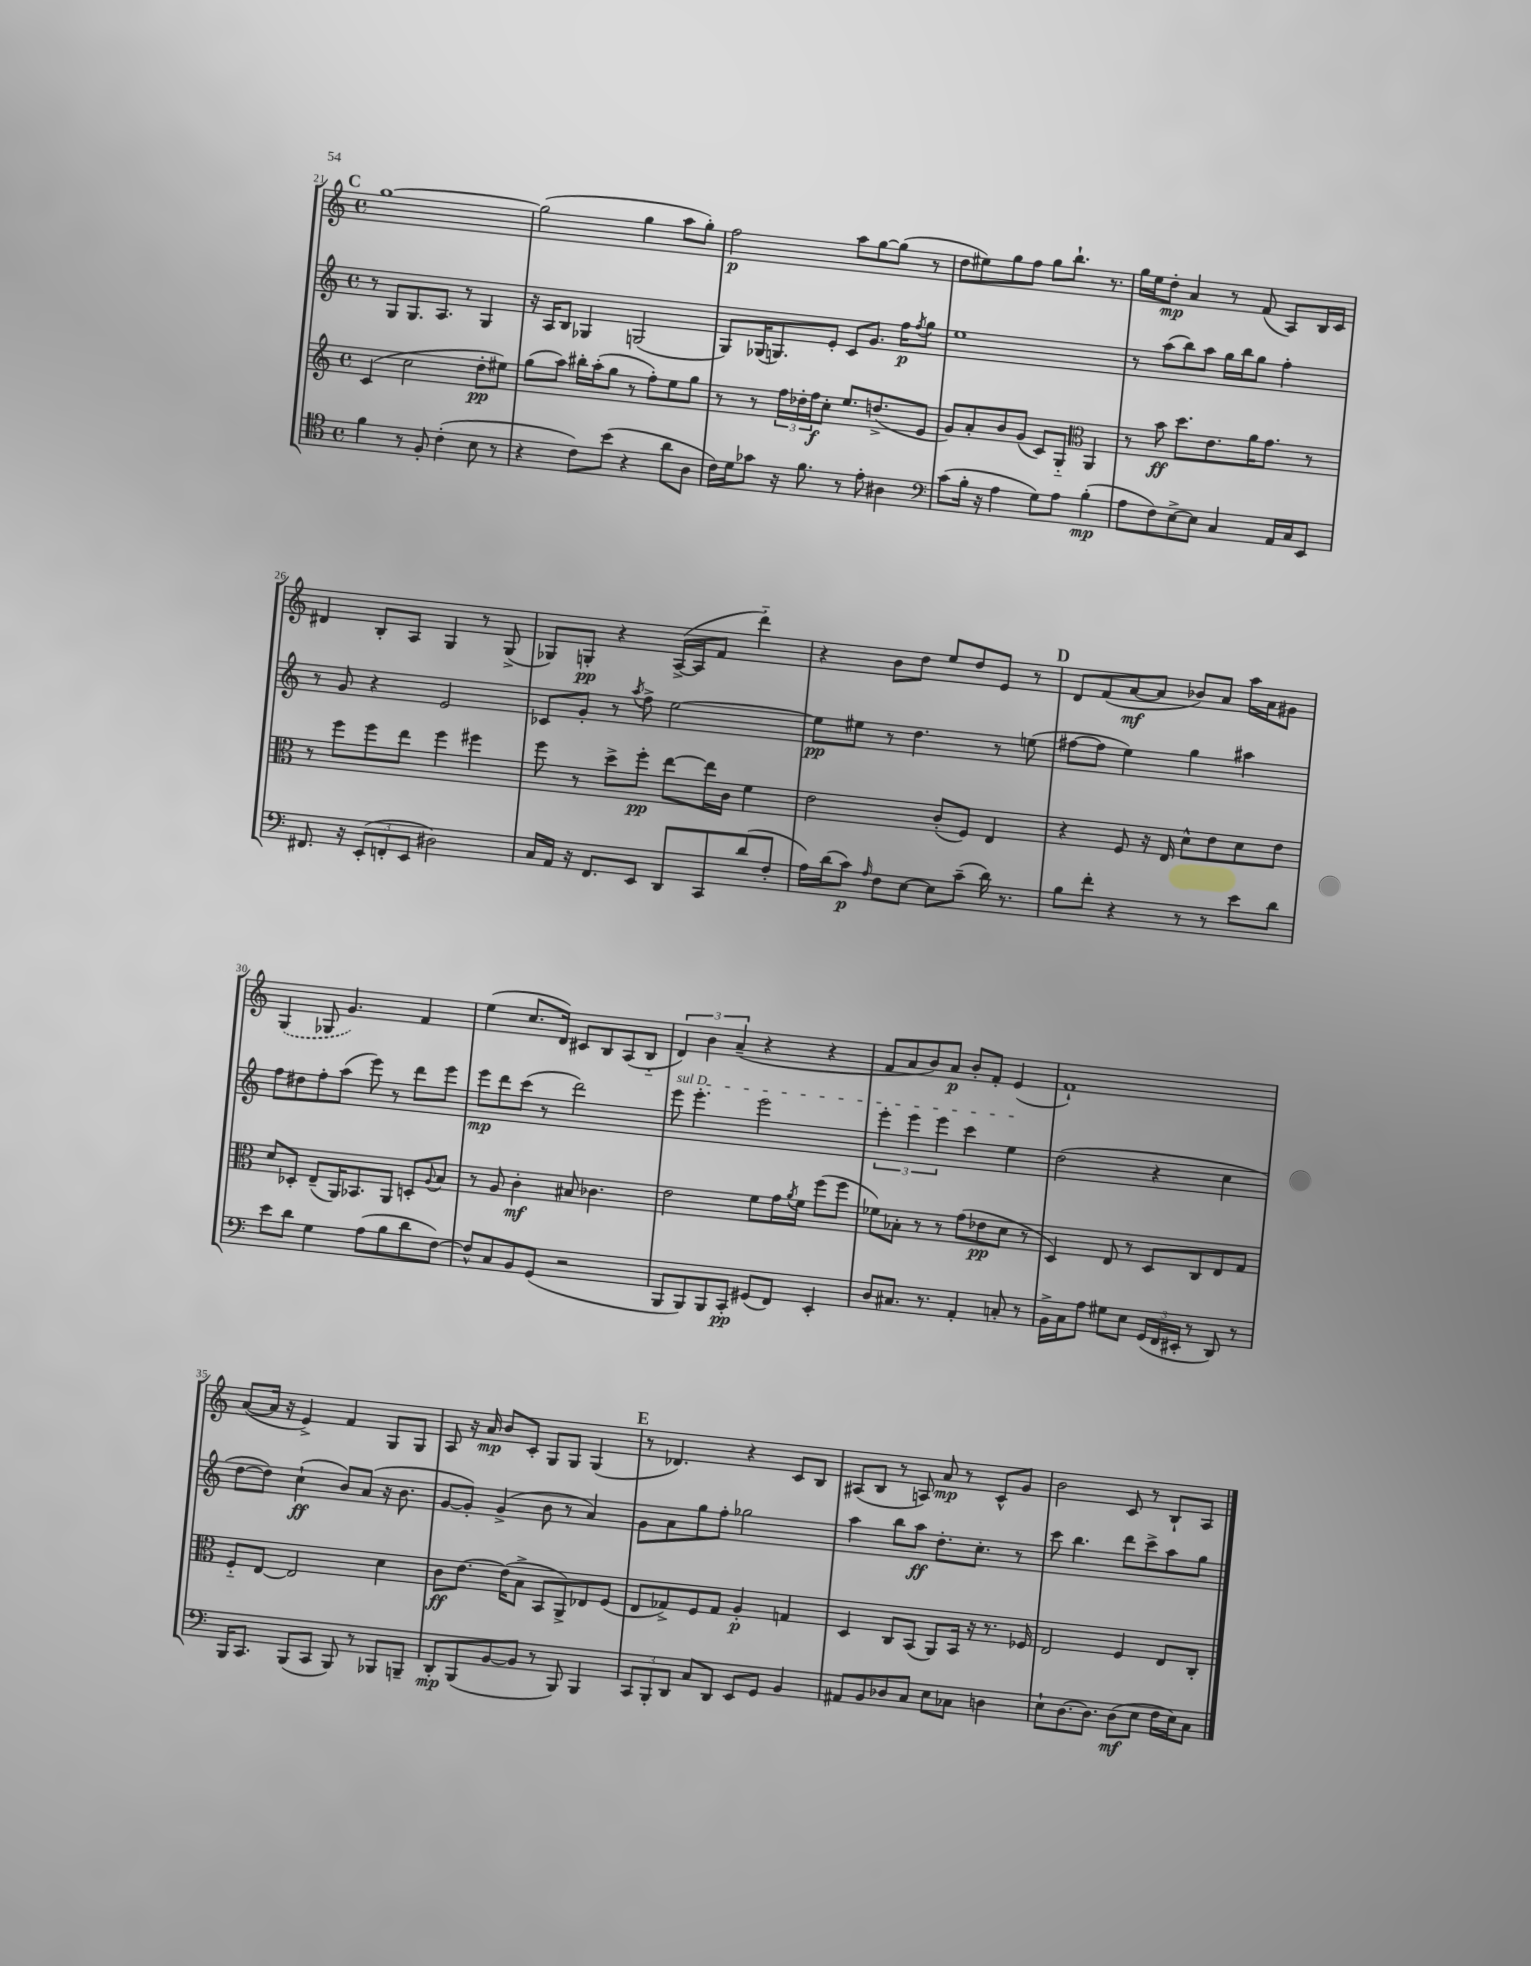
<<
\new StaffGroup <<
\new Staff = "s0" {
    \clef treble \key c \major \defaultTimeSignature \time 4/4
    \mark \markup { \bold "C" } g''1~ |
    g''2( g''4 a''8 g''8-.) |
    f''2\p a''8 g''8~ g''8( r8 |
    d''8 eis''8) g''8 f''8 g''8 b''8.-! r8. |
    g''16 e''16 d''8-.\mp a'4 r8 f'8( a8) b16 c'16 |
    dis'4 b8-. a8 g4 r8 g8->( |
    ges8) g8-.\pp r4 a16~->( a16 f'8 d'''4-_) |
    r4 b'8 d''8 e''8 d''8 e'8 r8 |
    \mark \markup { \bold "D" } d'8 f'8( a'8~\mf a'8 bes'8) a'8 a''16 a'16 gis'8 |
    \once \slurDashed g4( ges8 g'4.) f'4 |
    e''4( c''8. d'16) cis'8 b8 a8( b8-_ |
    \tuplet 3/2 { d'4) b'4 a'4--( } r4 r4 |
    f'8 a'8 b'8) a'8\p b'8-. f'8-. e'4( |
    f'1-!) |
    a'8~( a'16 r16 e'4->) f'4 g8 g8 |
    a8 r16 a'16\mp b'8 c'8-. g8 g8 g4( |
    \mark \markup { \bold "E" } r8 des'4.) r4 c'8 b8 |
    ais8( b8 r8 a8) a'8\mp r8 c'8-^ g'8 |
    b'2 c'8 r8 b8-! a8 \bar "|." |
}
\new Staff = "s1" {
    \clef treble \key c \major \defaultTimeSignature \time 4/4
    \mark \markup { \bold "C" } r8 g8 g8. a8. r8 g4 |
    r16 a16 b8 ges4 g2( |
    g8) ges16( g8.) e'8-. c'8 g'8. f''16\p \acciaccatura { f''8 } g''8 |
    e''1 |
    r8 a''8( b''8) a''8 g''16 b''16 g''8 f''4-. |
    r8 g'8 r4 e'2 |
    ces'8 g'8-. r8 \acciaccatura { a''8 } f''8-> e''2~ |
    e''8\pp eis''8 r8 d''4. r8 e''8( |
    \mark \markup { \bold "D" } fis''8~ fis''8 e''4) g''4 ais''4 |
    f''8 dis''8 f''8-. a''8( e'''8) r8 d'''8 e'''8 |
    e'''8\mp d'''8 c'''8( r8 d'''2) |
    \once \override TextSpanner.bound-details.left.text = \markup { \italic "sul D" } e'''8\startTextSpan e'''4.-. e'''2 |
    \tuplet 3/2 { e'''4-. e'''4 e'''4 } c'''4 e''4\stopTextSpan |
    d''2( r4 c''4 |
    d''8~ d''8) c''4-!\ff( b'8) a'8( r16 b'8. |
    g'8~ g'8-.) g'4->( b'8 r8 a'4) |
    \mark \markup { \bold "E" } g'8 a'8 g''8 f''8-. ges''2 |
    a''4 b''8 a''8\ff d''8.-. c''8.-. r8 |
    c'''8 b''4. d'''8 c'''8-> a''8 g''8 \bar "|." |
}
\new Staff = "s2" {
    \clef treble \key c \major \defaultTimeSignature \time 4/4
    \mark \markup { \bold "C" } c'4( c''2 d''8-.\pp eis''8) |
    g''8( a''8) bis''16-. a''16-.( g''8 r8 f''8-.) e''8 g''8 |
    r8 r8 \tuplet 3/2 { f''16 des''16-. f''16\f } c''8-. e''8. d''8.->( e'8 |
    g'8) a'8-. b'8 g'8( c'8) g8-_ \clef alto a,4 |
    r8 b'8\ff d''8. e'8. a'16 g'8. r8 |
    r8 f''8 f''8 e''8 f''4 fis''4 |
    f''8 r8 d''8-> f''8-.\pp e''8~ e''16 c'16 f'4 |
    e'2 c'8-.( f8) e4 |
    \mark \markup { \bold "D" } r4 f8 r16 e16 d'8-^ e'8 d'8 e'8 |
    d'8 des8-. e8--( a,16) bes,8. a,8 d8-. \appoggiatura { a8 } b8 |
    r8 a8 c'4-.\mf bis8 ces'4. |
    e'2 f'8 g'16 \acciaccatura { a'8 } f'16 f''8( f''8 |
    fes'8) bes8-. r8 r8 g'8( ees'8\pp d'8 r8 |
    d4) e8 r8 d8 c8 e8 g8 |
    f8-_ e8~ e2 d'4 |
    c'8\ff e'8.~ e'16( b8-> b,8 a,8->) ees8 f8( |
    \mark \markup { \bold "E" } e8 ges8->) f8 ges8 a4-.\p g4 |
    d4 c8 b,8( a,8) b,16 r16 r8. fes16 |
    e2 f4 e8 c8-. \bar "|." |
}
\new Staff = "s3" {
    \clef tenor \key c \major \defaultTimeSignature \time 4/4
    \mark \markup { \bold "C" } f'4 r8 f8-. c'4-.( b8 r8 |
    r4 c'8) b'8( r4 a'8 a8 |
    c'16) d'16 ges'8 r16 f'8. r8 e'8-. ais4 |
    \clef bass c'8( b16-. r16 a4 g8) a8 b4-.\mp( |
    a8 f8) e8~-> e8 c4 a,16 c16 e,8 |
    fis,8. r16 \tuplet 3/2 { e,8-.( f,8-. e,8 } dis2) |
    c16 a,16 r16 f,8. e,8 d,8 c,8 d'8( f8-. |
    a16) d'16( c'8\p) \grace { a16 } f8 e8~ e8 c'8--( d'16) r8. |
    \mark \markup { \bold "D" } b8 f'8-. r4 r8 r8 e'8 d'8 |
    e'8 d'8 g4 a8( b8 d'8 f8~) |
    f8-^ c8 b,8 g,8( r2 |
    b,,8 b,,8) b,,8 c,8-.\pp gis,8( f,8) e,4-. |
    d8 cis8. r8. a,4-. c8-. r8 |
    b,16-> c16 a8 gis8 e8 \tuplet 3/2 { g,16( f,16 eis,16-. } r8 d,8) r8 |
    b,,16 c,8. b,,8( c,8 b,,8) r8 bes,,8 b,,8-- |
    d,8-.\mp b,,8( b,8~ b,8 r8 b,,8) b,,4 |
    \mark \markup { \bold "E" } \tuplet 3/2 { c,8 b,,8-. d,8 } c8 d,8 e,8 g,8 b,4 |
    ais,8 b,8 des8 c8 e8 ces8 d4 |
    e8-! d8.~ d8. d8\mf( e8 f16 e16) c8 \bar "|." |
}
>>
>>
\layout { \context { \Score currentBarNumber = #21 } }
